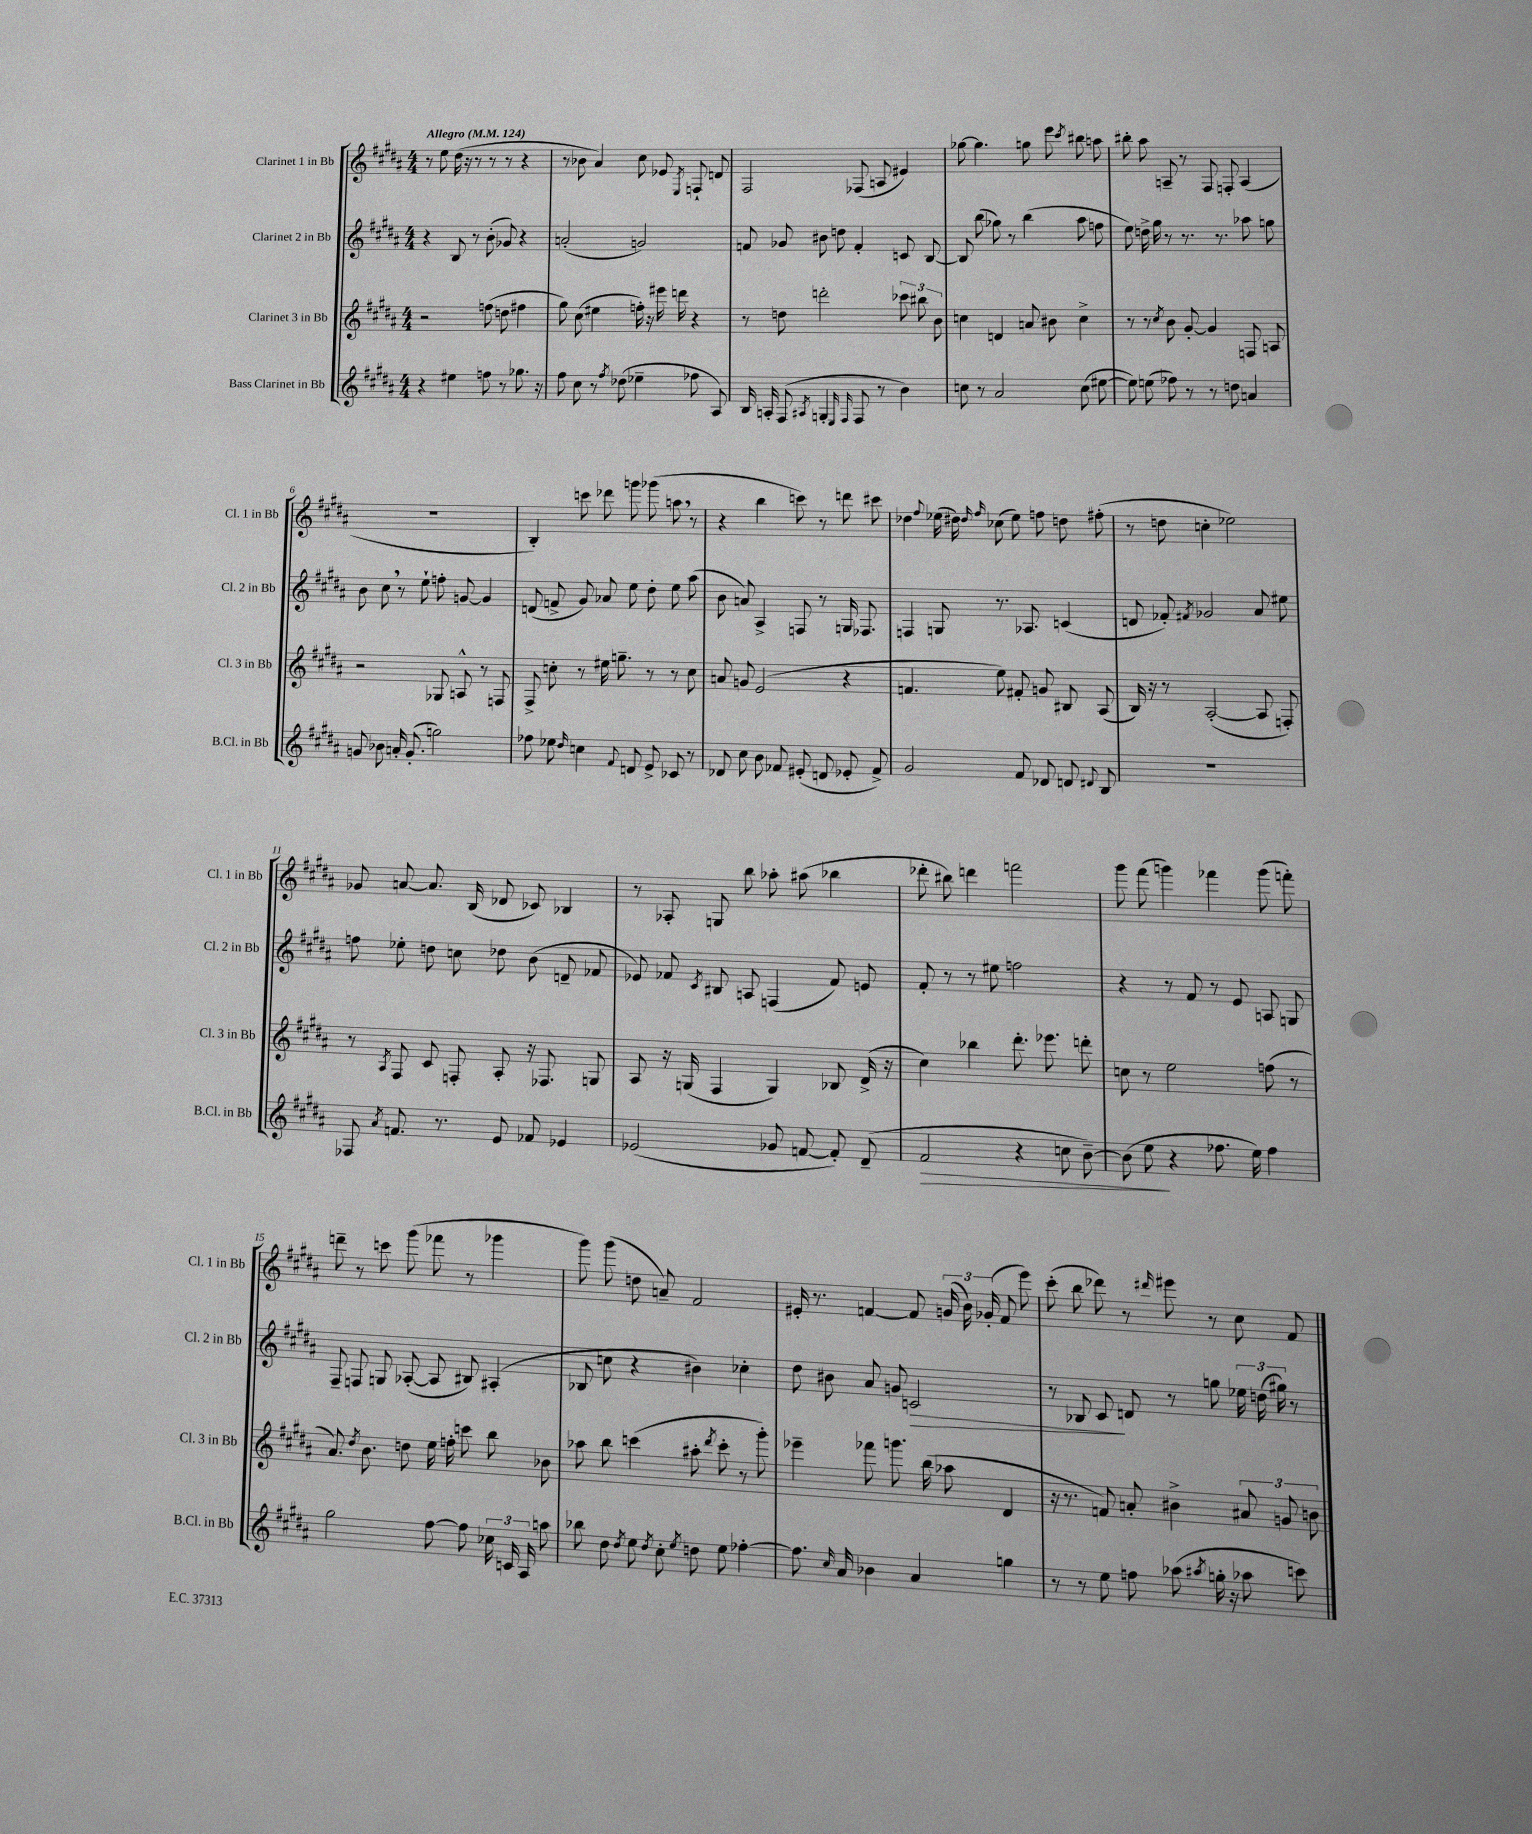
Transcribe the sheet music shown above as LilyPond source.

<<
\new StaffGroup <<
\new Staff = "s0" \with { instrumentName = "Clarinet 1 in Bb" shortInstrumentName = "Cl. 1 in Bb" } {
    \clef treble \key b \major \numericTimeSignature \time 4/4 \tempo "Allegro" 4 = 124
    \autoBeamOff r8 e''8 dis''16( r16 r8 r8 r8 r4 |
    r8 bes'8 ais'4) cis''8 ees'8 \acciaccatura { e8 } f8-! d'8 |
    fis2 fes8( a8 eis'4) |
    ges''8~ ges''4. g''8 e'''8 \acciaccatura { cis'''8 } bis''8 a''8 |
    bis''8-. ais''8 a8-- r8 fis8 f8-. a4( |
    R1 |
    b4-.) c'''8 des'''8 g'''8 ges'''8( a''8 \breathe r8 |
    r4 b''4 c'''8) r8 d'''8 cis'''8 |
    des''4 \appoggiatura { fis''8 } ees''16( dis''16) \grace { dis''16 fis''16 } ces''8( ees''8) f''8 d''8 fis''8-.( |
    r8 d''8 c''4-. ees''2) |
    ges'8 a'8~ a'8. b16( des'8 ces'8) bes4 |
    r8 aes8-. g8 b''8 aes''8-. ais''8( bes''4 |
    des'''8-. bis''8) d'''4 f'''2 |
    gis'''8 fis'''8( g'''4) fes'''4 g'''8( f'''8-.) |
    d'''8-- r8 c'''8 gis'''8( fes'''8 r8 ges'''4 |
    gis'''8) gis'''8( d''8 a'8--) fis'2 |
    eis'16-. r8. f'4~ f'8 \tuplet 3/2 { g'16( b'16) ges'16-.( } f'8 e'''8) |
    cis'''8-.( b''8 des'''8) r8 \grace { dis'''16 } eis'''8 r8 cis''8 fis'8 \bar "|." |
}
\new Staff = "s1" \with { instrumentName = "Clarinet 2 in Bb" shortInstrumentName = "Cl. 2 in Bb" } {
    \clef treble \key b \major \numericTimeSignature \time 4/4
    \autoBeamOff r4 b8 r8 b'8-.( ges'8) r4 |
    a'2-.( g'2) |
    f'8 ges'8 bis'8 d''8 f'4-. c'8 b8~ |
    b8 b''8( ges''8) r8 b''4( ais''8 f''8 |
    e''8) d''16-> gis''16 r8 r8. r8. aes''8 g''8 |
    b'8 cis''8 \breathe r8 e''8-! f''8-. g'8~ g'4 |
    d'8( f'8-> gis'8) aes'8 e''8 dis''8-. e''8 ais''8( |
    b'8 a'8) ais4-> f8 r8 g16 fes8. |
    f4 g8 r8. aes8. c'4( |
    d'8 fes'8-.) \acciaccatura { fis'8 } ges'2 ais'8 eis''8 |
    f''8 ees''8-. d''8 c''8 des''8 b'8( d'8-- fes'8 |
    ees'8) fes'8 \acciaccatura { cis'8 } bis8 a8 f4( fes'8) e'8 |
    fis'8-. r8 r8 eis''8 f''2 |
    r4 r8 fis'8 r8 e'8 a8 g8 |
    fis8-- f8 g8 aes8~-.( aes8 bis8) ais4-.( |
    bes8 c''8 r4 bis'4) ces''4-. |
    dis''8 bis'8 ais'8 g'8 c'2\> |
    r8 bes8 cis'8\! d'8 r8 g''8 \tuplet 3/2 { ees''16 d''16( gis''16) } r8 \bar "|." |
}
\new Staff = "s2" \with { instrumentName = "Clarinet 3 in Bb" shortInstrumentName = "Cl. 3 in Bb" } {
    \clef treble \key b \major \numericTimeSignature \time 4/4
    \autoBeamOff r2 f''8( d''8 fis''4 |
    gis''8) cis''8( eis''4 f''16-.) r16 eis'''16 d'''16 r4 |
    r8 d''8 d'''2-. \tuplet 3/2 { ces'''8 bis''8 b'8 } |
    c''4 d'4 a'8 bis'8 c''4-> |
    r8 r8 \acciaccatura { cis''8 } b'8 gis'8~-. gis'4 f8 a8 |
    r2 ges8 a8-^ r8 f8 |
    fis8-> c''8-. r8 eis''16 g''8.-- r8 r8 c''8 |
    a'8 g'8 e'2( r4 |
    f'4. e''8) fis'8-. g'8 bis8 ais8( |
    b16) r16 r8 ais2~-.( ais8 f8-.) |
    r8 \acciaccatura { ais8 } fis8 cis'8 f8-. ais8-. r16 fes8. g8 |
    ais8 r16 g16( fis4 g4) bes8 dis'16->( r16 |
    cis''4) bes''4 dis'''8.-. ees'''8. d'''8-. |
    c''8 r8 e''2 f''8( r8 |
    ais'8.) \acciaccatura { dis''8 } b'8. d''8 e''16 f''16-. c'''8 b''8 bes'8 |
    aes''8 b''8 c'''4( ais''8-. \acciaccatura { dis'''8 } c'''8-. r8 gis'''8-.) |
    ees'''4-- fes'''8 g'''8. b''16( aes''8 dis'4 |
    r16 r8. f'8) a'8-. bis'4-> \tuplet 3/2 { ais'8 g'8 b'8 } \bar "|." |
}
\new Staff = "s3" \with { instrumentName = "Bass Clarinet in Bb" shortInstrumentName = "B.Cl. in Bb" } {
    \clef treble \key b \major \numericTimeSignature \time 4/4
    \autoBeamOff r4 eis''4 f''8 r8 ges''8. r16 |
    fis''8 cis''8 r8 \acciaccatura { fis''8 } des''8( ees''4-- fes''8 ais8) |
    b16 a16-. fis8( \acciaccatura { ais8 } g4-. \grace { e16 fis16 } fis8 r8 b'4) |
    c''8 r8 ais'2 c''8( eis''8~ |
    eis''8) e''8( fes''8) r8 r8 d''8 a'4 |
    g'8 bes'8 a'16-. g'8.-.( g''2) |
    fes''8 ees''8 \grace { dis''16 } c''4 \appoggiatura { fis'8 } d'8 e'8-> ces'8 r8 |
    des'8 cis''8 b'8 fes'8 eis'8-.( d'8 ees'8-. fes'8->) |
    gis'2 fis'8 des'8 d'8 \appoggiatura { dis'8 } b8 |
    R1 |
    fes8 \acciaccatura { ais'8 } f'8. r8. e'8 fes'8 ees'4 |
    ees'2( ges'8 f'8~ f'8-.) dis'8--( |
    fis'2\> r4 c''8 b'8~--) |
    b'8( e''8\! r4 fes''8. e''16) fes''4 |
    gis''2 fis''8~ fis''8 \tuplet 3/2 { ces''16 c'16 ais16 } a''8 |
    bes''8 dis''8 \acciaccatura { dis''8 } e''8 \acciaccatura { dis''8 } cis''8-. \acciaccatura { e''8 } d''8 e''8 fes''4~-. |
    fes''8. \grace { cis''16 } ais'16 bes'4 ais'4 g''4 |
    r8 r8 e''8 f''8 aes''8( \acciaccatura { ais''8 } g''16-. r16 aes''8 c'''8) \bar "|." |
}
>>
>>
